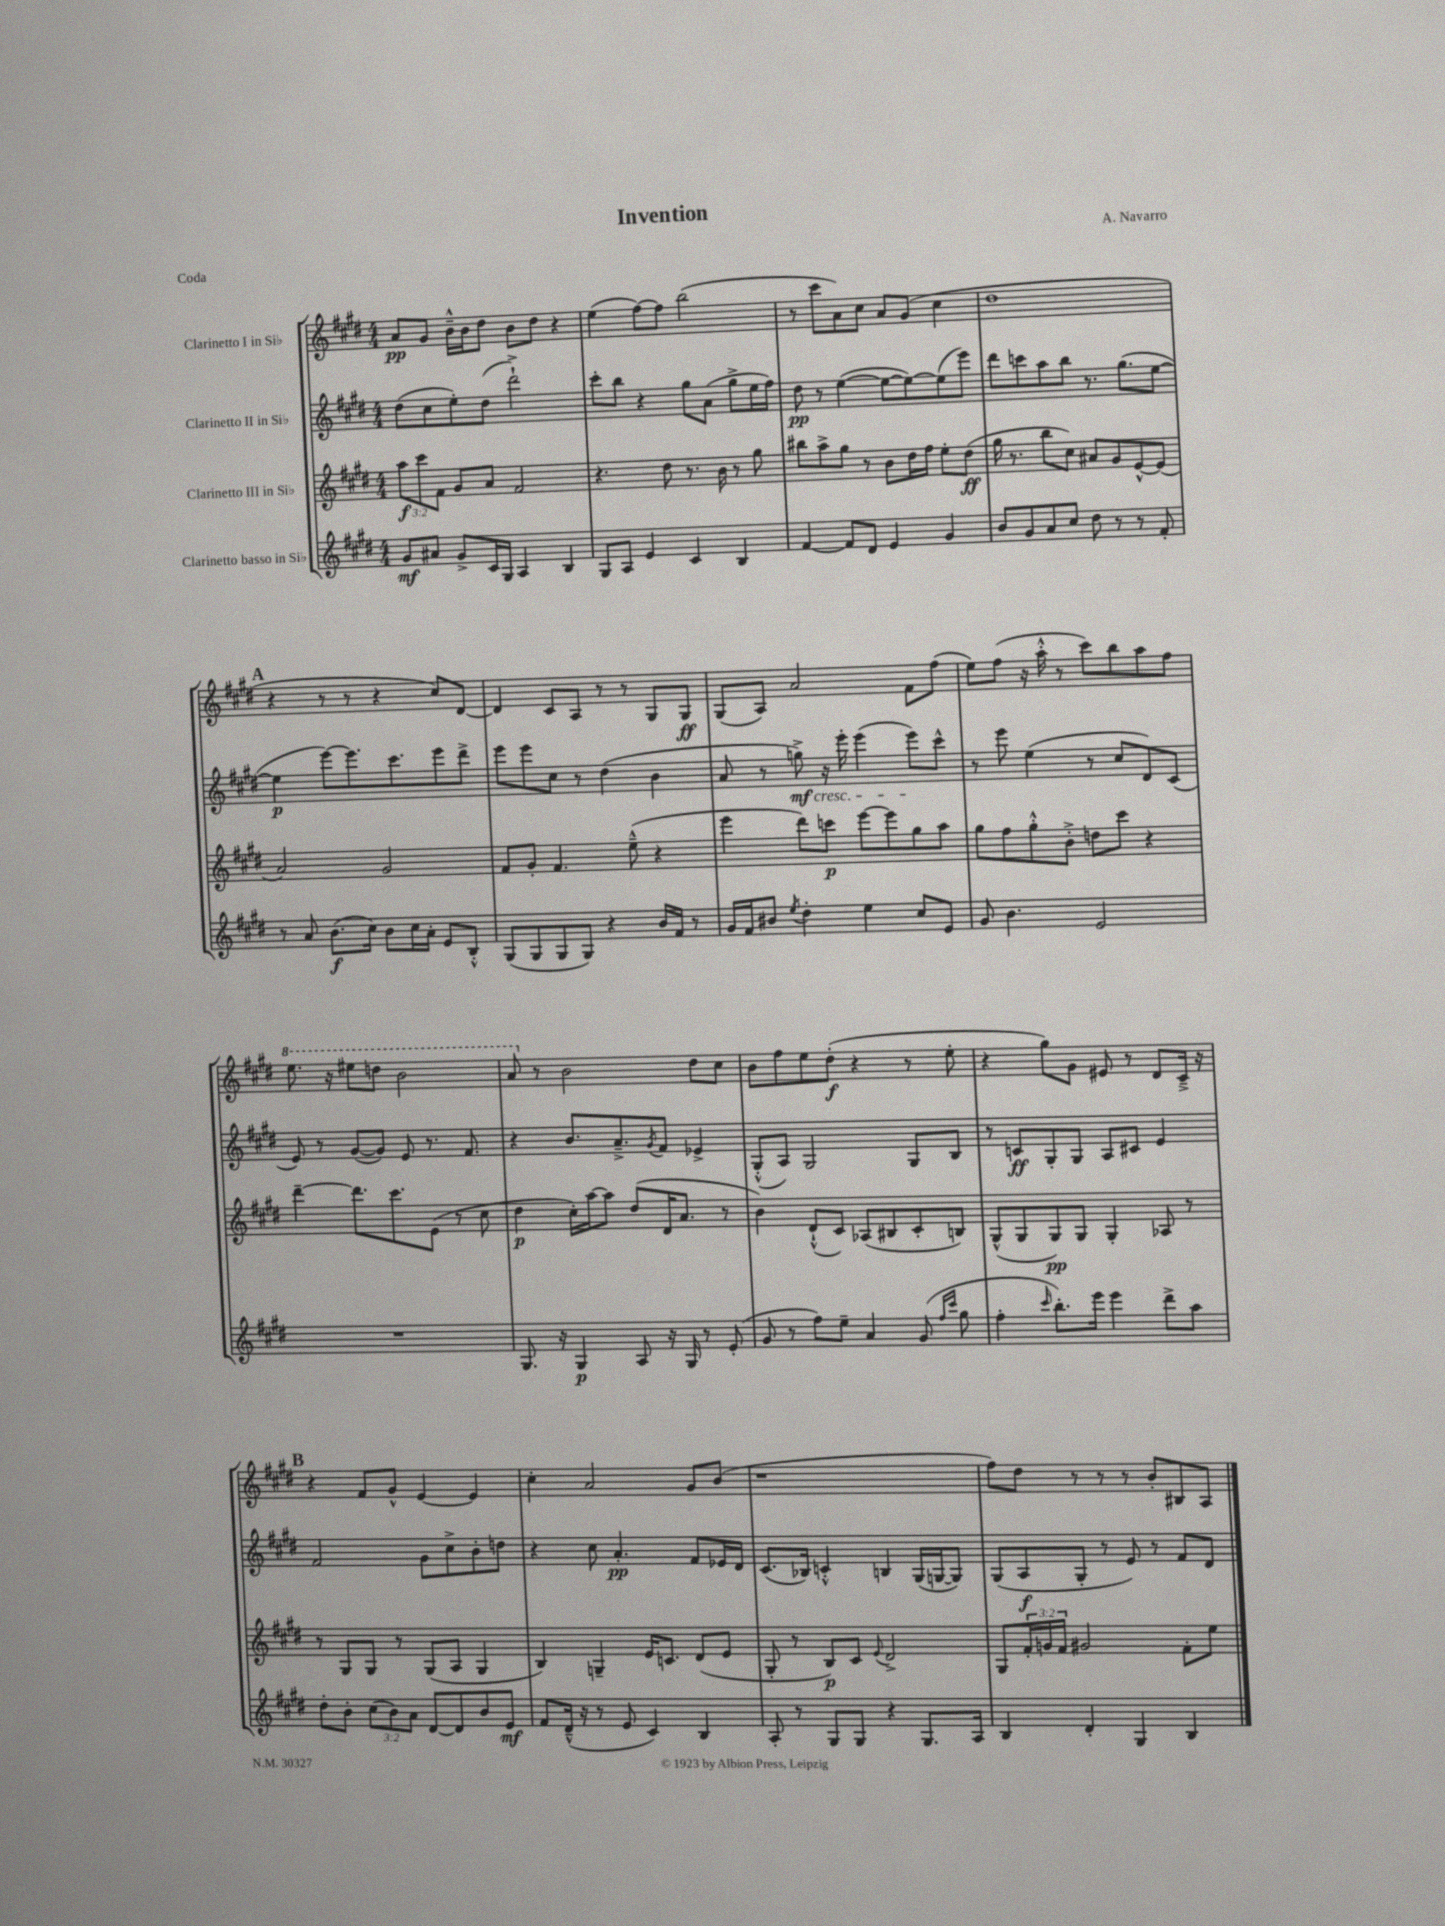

**kern	**kern	**kern	**kern
*staff4	*staff3	*staff2	*staff1
*clefG2	*clefG2	*clefG2	*clefG2
*k[f#c#g#d#]	*k[f#c#g#d#]	*k[f#c#g#d#]	*k[f#c#g#d#]
*M4/4	*M4/4	*M4/4	*M4/4
8g#	12aa	(8dd#	8a
.	12ccc#	.	.
8a#	.	8cc#	8g#
.	12f#	.	.
8g#^	8g#	8ee')	16b~^^
.	.	.	16b
16c#	8a	(8dd#	8dd#
16G#	.	.	.
4A	2f#	2ddd#`^)	8b
.	.	.	8dd#
4B	.	.	4r
=	=	=	=
8G#	4.r	8ccc#'	(4ee
8A	.	8bb	.
4e	.	4r	[8ff#)
.	8dd#	.	8ff#]
4c#	8.r	8gg#	(2bb
.	.	(8a	.
.	16b	.	.
4B	8r	8gg#^	.
.	8gg#	16ee	.
.	.	16ff#)	.
=	=	=	=
[4f#	8bb#	8dd#	8r
.	8aa^	8r	8ccc#
8f#]	8gg#	([4ee	8a)
8d#	8r	.	8cc#
4e	8b	8ee_	8a
.	16dd#	8ee_)	(8g#
.	16ff#	.	.
4g#	8ee'	(8ee]	4cc#
.	(8dd#	8eee)	.
=	=	=	=
8b	16gg#	8ddd#	1dd#
.	8.r	.	.
8g#	.	8ccc	.
8a	8bb	8aa	.
8cc#	8cc#)	8bb	.
8dd#	8a#	8.r	.
8r	8g#	.	.
.	.	(8.gg#	.
8r	[8e^^	.	.
8f#'	(8e]	[8ee	.
=	=	=	=
8r	2a)	4ee]	4r
8a	.	.	.
(8.b	.	[8eee)	8r
.	.	8.eee]	8r
16cc#)	.	.	.
8b	2g#	.	4r
.	.	8.ccc#	.
16cc#	.	.	.
16a'	.	.	.
8e	.	8eee	8cc#)
8B'^^	.	8ddd#^	[8d#
=	=	=	=
(8G#	8f#	8eee	4d#]
8G#	8g#'	8eee	.
8G#	4.f#	8cc#	8c#
8G#)	.	8r	8A
4r	.	(4dd#	8r
.	(8ee~^^	.	8r
16b	4r	4b	8G#
16f#	.	.	.
8r	.	.	8G#
=	=	=	=
16g#	4eee	8a	(8G#
16f#	.	.	.
8b#	.	8r	8A)
8qee	.	.	.
4dd#'	8ddd#)	8gg^)	2a
.	8ccc	16r	.
.	.	16eee'	.
4ee	[8eee	(4eee	.
.	8eee]	.	.
8cc#	8gg#	8eee)	8f#
8e	8aa	8ccc#^^	(8ff#
=	=	=	=
8g#	8gg#	8r	8ee)
4.b	8ff#	8eee	(8ff#
.	8gg#'^^	(4ee	16r
.	.	.	16aa'^^
.	8b'^	.	8r
2e	8dd	8r	8ccc#)
.	8ccc#	8cc#	8bb
.	4r	8d#)	8aa
.	.	(8c#	8ff#
=	=	=	=
1r	[4ddd#~	8e)	8.eee
.	.	8r	.
.	.	.	16r
.	8.ddd#]	([8g#	8eee#
.	.	8g#])	8ddd
.	8.ccc#	.	.
.	.	8e	2bb
.	(8e	8.r	.
.	8r	.	.
.	.	8.f#	.
.	8cc#	.	.
=	=	=	=
8.G#	4dd#	4r	8aa
.	.	.	8r
16r	.	.	.
4G#	16cc#')	8.b	2b
.	[16aa	.	.
.	8aa]	.	.
.	.	8.a~^	.
8A	(8dd#	.	.
.	.	8qg#	.
16r	16d#	8f#	.
16G#	8.a	.	.
8r	.	4e-^	8dd#
(8e'	8r	.	8cc#
=	=	=	=
8g#	4b)	(8G#'^^	8b
8r	.	8A)	8ff#
8ff#)	(8d#`^^	2G#	8ee
8ee~	8c#)	.	(8dd#'
4a	(8A-	.	4r
.	8B#	.	.
(8g#	8c#'	8G#	8r
16qqff#	.	.	.
16qqccc#	.	.	.
8gg#	8B)	8B	8ee'
=	=	=	=
4ff#'	(8G#^^	8r	4r
.	8G#	8c	.
16qqccc#	.	.	.
8.bb')	8G#)	8G#'	8gg#)
.	8G#	8G#	8g#
16eee	.	.	.
4eee	4G#'	8A	8e#
.	.	8c#	8r
8ddd#^	8A-	4e	8d#
8aa	8r	.	16c#~^
.	.	.	16r
=	=	=	=
8dd#'	8r	2f#	4r
8b'	8G#	.	.
(12cc#	8G#	.	8f#
12b)	.	.	.
.	8r	.	8g#^^
12a	.	.	.
[8d#	(8G#	8g#	[4e
8d#]	8A	8cc#^	.
8b	4G#	8b'	4e]
8e	.	8dd	.
=	=	=	=
8f#	4B)	4r	4cc#'
(16d#~^^	.	.	.
16r	.	.	.
8r	4G~	8cc#	2a
8e	.	4.a'	.
4c#)	16e	.	.
.	8.c	.	.
4B	(8d#	8f#	8g#
.	8e	16e-	(8b
.	.	16d#	.
=	=	=	=
8A'	8G#'	(8.c#	1r
8r	8r	.	.
.	.	16B-)	.
8G#	8B)	4c'^^	.
8G#	8c#	.	.
.	8qqe	.	.
4r	2d#^	4B	.
8.G#	.	(16G#	.
.	.	[16G	.
.	.	8G])	.
16A	.	.	.
=	=	=	=
4B	8G#	(8G#	8ff#)
.	24f#'	8A	8dd#
.	24g	.	.
.	24f#	.	.
4d#'	2g#	8G#'	8r
.	.	8r	8r
4G#	.	8e)	8r
.	.	8r	8b'
4B	8f#'	8f#	8B#
.	8ee	8d#	8A
==	==	==	==
*-	*-	*-	*-
